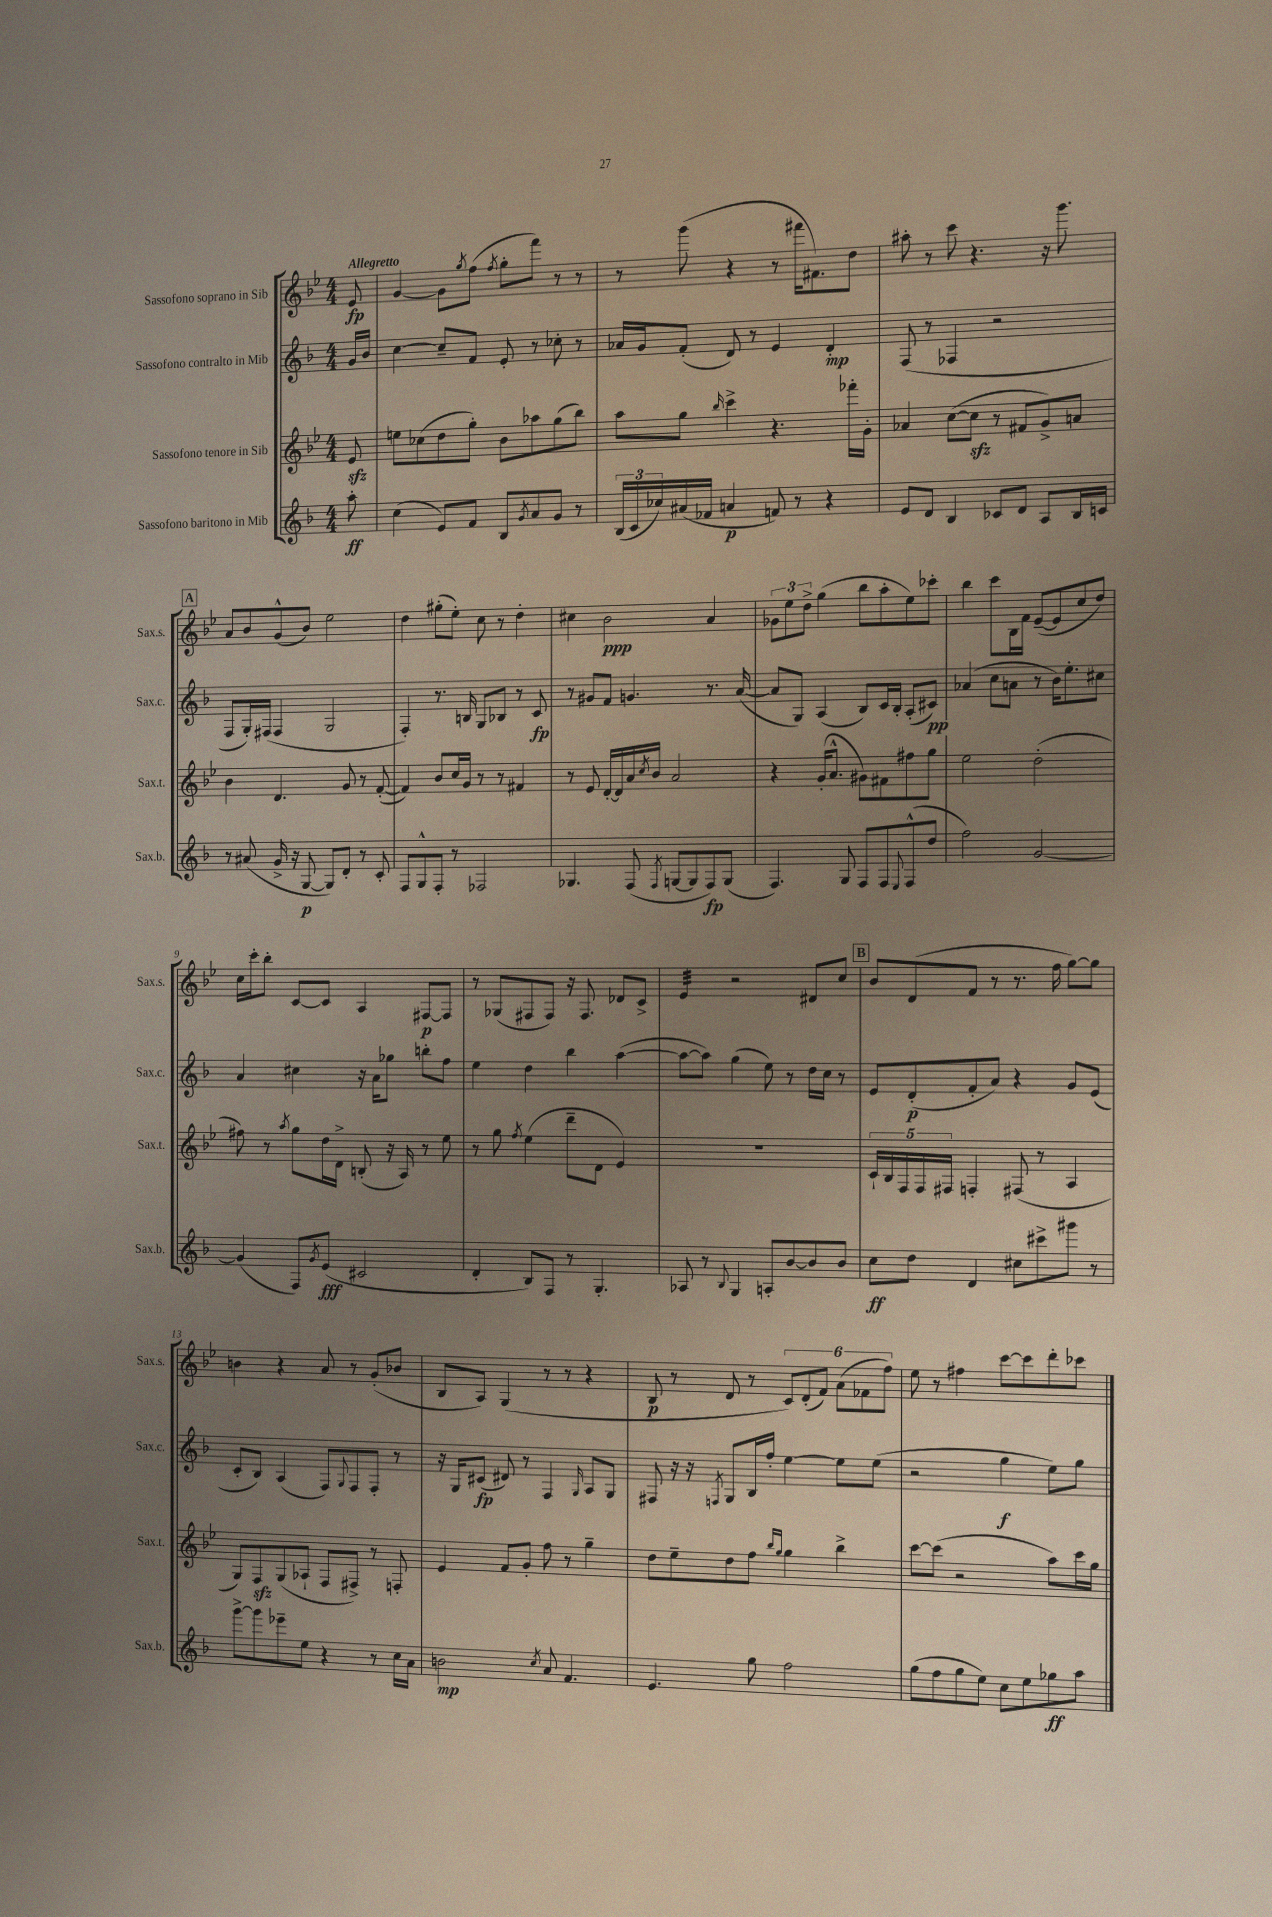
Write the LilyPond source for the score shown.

<<
\new StaffGroup <<
\new Staff = "s0" \with { instrumentName = "Sassofono soprano in Sib" shortInstrumentName = "Sax.s." } {
    \clef treble \key bes \major \numericTimeSignature \time 4/4 \partial 8 \tempo "Allegretto"
    ees'8\fp |
    g'4~ g'8 \acciaccatura { g''8 } f''8( \acciaccatura { f''8 } g''8-. f'''8) r8 r8 |
    r8 g'''8( r4 r8 fis'''16 fis'8.) d''8 |
    ais''8-. r8 c'''8 r4. r16 g'''8. |
    \mark \markup { \box "A" } a'8 bes'8 g'8-^( bes'8) ees''2 |
    d''4 gis''8-.( ees''8-.) c''8 r8 d''4-. |
    cis''4 bes'2\ppp a'4 |
    \tuplet 3/2 { ges'8 ees''8 d''8-> } g''4( bes''8 a''8-. ees''8) ces'''8-. |
    bes''4 c'''8 bes16 f'16 ees'8~--( ees'8 c''8 d''8) |
    c''16 c'''16-. bes''8-. c'8~ c'8 a4 fis8~\p fis8 |
    r8 ges8( fis8 fis8) r16 fis8. des'8 c'8-> |
    ees'4:32 r2 dis'8 c''8 |
    \mark \markup { \box "B" } bes'8 d'8( f'8 r8 r8. f''16 g''8~) g''8 |
    b'4 r4 a'8 r8 g'8-.( bes'8 |
    bes8 a8) g4( r8 r8 r4 |
    bes8\p r8 d'8 r8 \tuplet 6/4 { c'8) d'8-.( f'8) a'8( fes'8 f''8) } |
    ees''8 r8 fis''4 c'''8~ c'''8 d'''8-. ces'''8 \bar "|." |
}
\new Staff = "s1" \with { instrumentName = "Sassofono contralto in Mib" shortInstrumentName = "Sax.c." } {
    \clef treble \key f \major \numericTimeSignature \time 4/4 \partial 8
    g'16 bes'16 |
    c''4~ c''8-- f'8 e'8-. r8 ces''8-. r8 |
    aes'16 g'16 f'8-.( d'8) r8 e'4 d'4-.\mp |
    f8( r8 fes4 r2 |
    \mark \markup { \box "A" } f8 g16-.) fis16( fis4 g2 |
    f4-.) r8. b16 g8 bes8 r8 c'8\fp |
    r8 gis'8 f'8 g'4. r8. a'16~( |
    a'8 g8) a4( bes8) c'16 bes16-. a8-.( cis'8\pp) |
    aes'4( c''8 a'8 r8 bes'16) e''8.-. cis''8 |
    a'4 cis''4 r16 a'16 ges''8 b''8-. f''8 |
    e''4 d''4 bes''4 a''4~( |
    a''8~ a''8) g''4( e''8) r8 d''16 c''16 r8 |
    \mark \markup { \box "B" } e'8 d'8-.\p( f'8-. a'8) r4 g'8 e'8( |
    c'8-. bes8) a4( f8) \appoggiatura { g8 } f8 f8-. r8 |
    r16 g16 cis'8\fp( dis'8) r8 f4 \grace { g16 } a8 g8 |
    fis8 r16 r16 \acciaccatura { f8 } g8 bes16 f''16-. e''4~ e''8 e''8( |
    r2 g''4\f e''8) g''8 \bar "|." |
}
\new Staff = "s2" \with { instrumentName = "Sassofono tenore in Sib" shortInstrumentName = "Sax.t." } {
    \clef treble \key bes \major \numericTimeSignature \time 4/4 \partial 8
    ees'8\sfz |
    e''8 ces''8( d''8 g''8-.) bes'8 aes''8 g''8( bes''8) |
    a''8 g''8 \grace { bes''16 } c'''4-> r4. fes'''16-. g'16-. |
    aes'4 c''8~( c''8\sfz r8 fis'8 g'8->) a'8 |
    \mark \markup { \box "A" } bes'4 d'4. g'8 r8 f'8~-.( |
    f'4) bes'8 c''16 g'16 r8 r8 fis'4 |
    r8 ees'8 d'16~-. d'16 a'16 \acciaccatura { c''8 } bes'16 a'2 |
    r4 g'16-.( a'8.-^ gis'8) fis'8 fis''8 g''8 |
    ees''2 d''2-.( |
    fis''8) r8 \acciaccatura { a''8 } g''8 d''16 d'16-> b8-.( r16 a16) r8 ees''8 |
    r8 g''8 \acciaccatura { f''8 } ees''4( d'''8-- d'8 ees'4) |
    R1 |
    \mark \markup { \box "B" } \tuplet 5/4 { c'16-! bes16 f16 f16 fis16 } f4-. fis8( r8 a4 |
    g8) f8\sfz g8( aes8-! f8 fis8->) r8 f8-. |
    ees'4 f'8 g'8-. f''8 r8 g''4-- |
    d''8 ees''8-- d''8 f''8 \grace { bes''16 g''16 } g''4 bes''4-> |
    c'''8~ c'''8( r2 a''8) c'''16 g''16 \bar "|." |
}
\new Staff = "s3" \with { instrumentName = "Sassofono baritono in Mib" shortInstrumentName = "Sax.b." } {
    \clef treble \key f \major \numericTimeSignature \time 4/4 \partial 8
    a''8-.\ff |
    c''4( e'8) f'8 bes8 \acciaccatura { g'8 } a'8 g'8 r8 |
    \tuplet 3/2 { bes16( c'16 ces''16) } ais'16( fes'16 a'4\p f'8) r8 r4 |
    e'8 d'8 bes4 ces'8 d'8 a8 bes16 c'16 |
    \mark \markup { \box "A" } r8 ais'8( g'16-> r16 g8~\p g8) d'8-. r8 c'8-. |
    f8 g8-^ f8-. r8 fes2 |
    ges4. f8( \acciaccatura { f8 } g8~ g8 f8\fp) g8( |
    f4.) g8 f8 f8 \appoggiatura { e8 } f8-^( d''8 |
    f''2) g'2~ |
    g'4( f8) \acciaccatura { g'8 } e'8\fff( cis'2 |
    d'4-. bes8) f8 r8 g4.-. |
    aes8 r8 \appoggiatura { bes8 } g4 a8-. bes'8~ bes'8 bes'8 |
    \mark \markup { \box "B" } c''8\ff d''8 d'4 cis''8 cis'''8-> gis'''8 r8 |
    g'''8~-> g'''8 ees'''8-- e''8 r4 r8 c''16 a'16 |
    b'2\mp \acciaccatura { c''8 } a'8 f'4. |
    e'4. g''8 f''2 |
    g''8( f''8 g''8 e''8) c''8 e''8 ges''8\ff a''8 \bar "|." |
}
>>
>>
